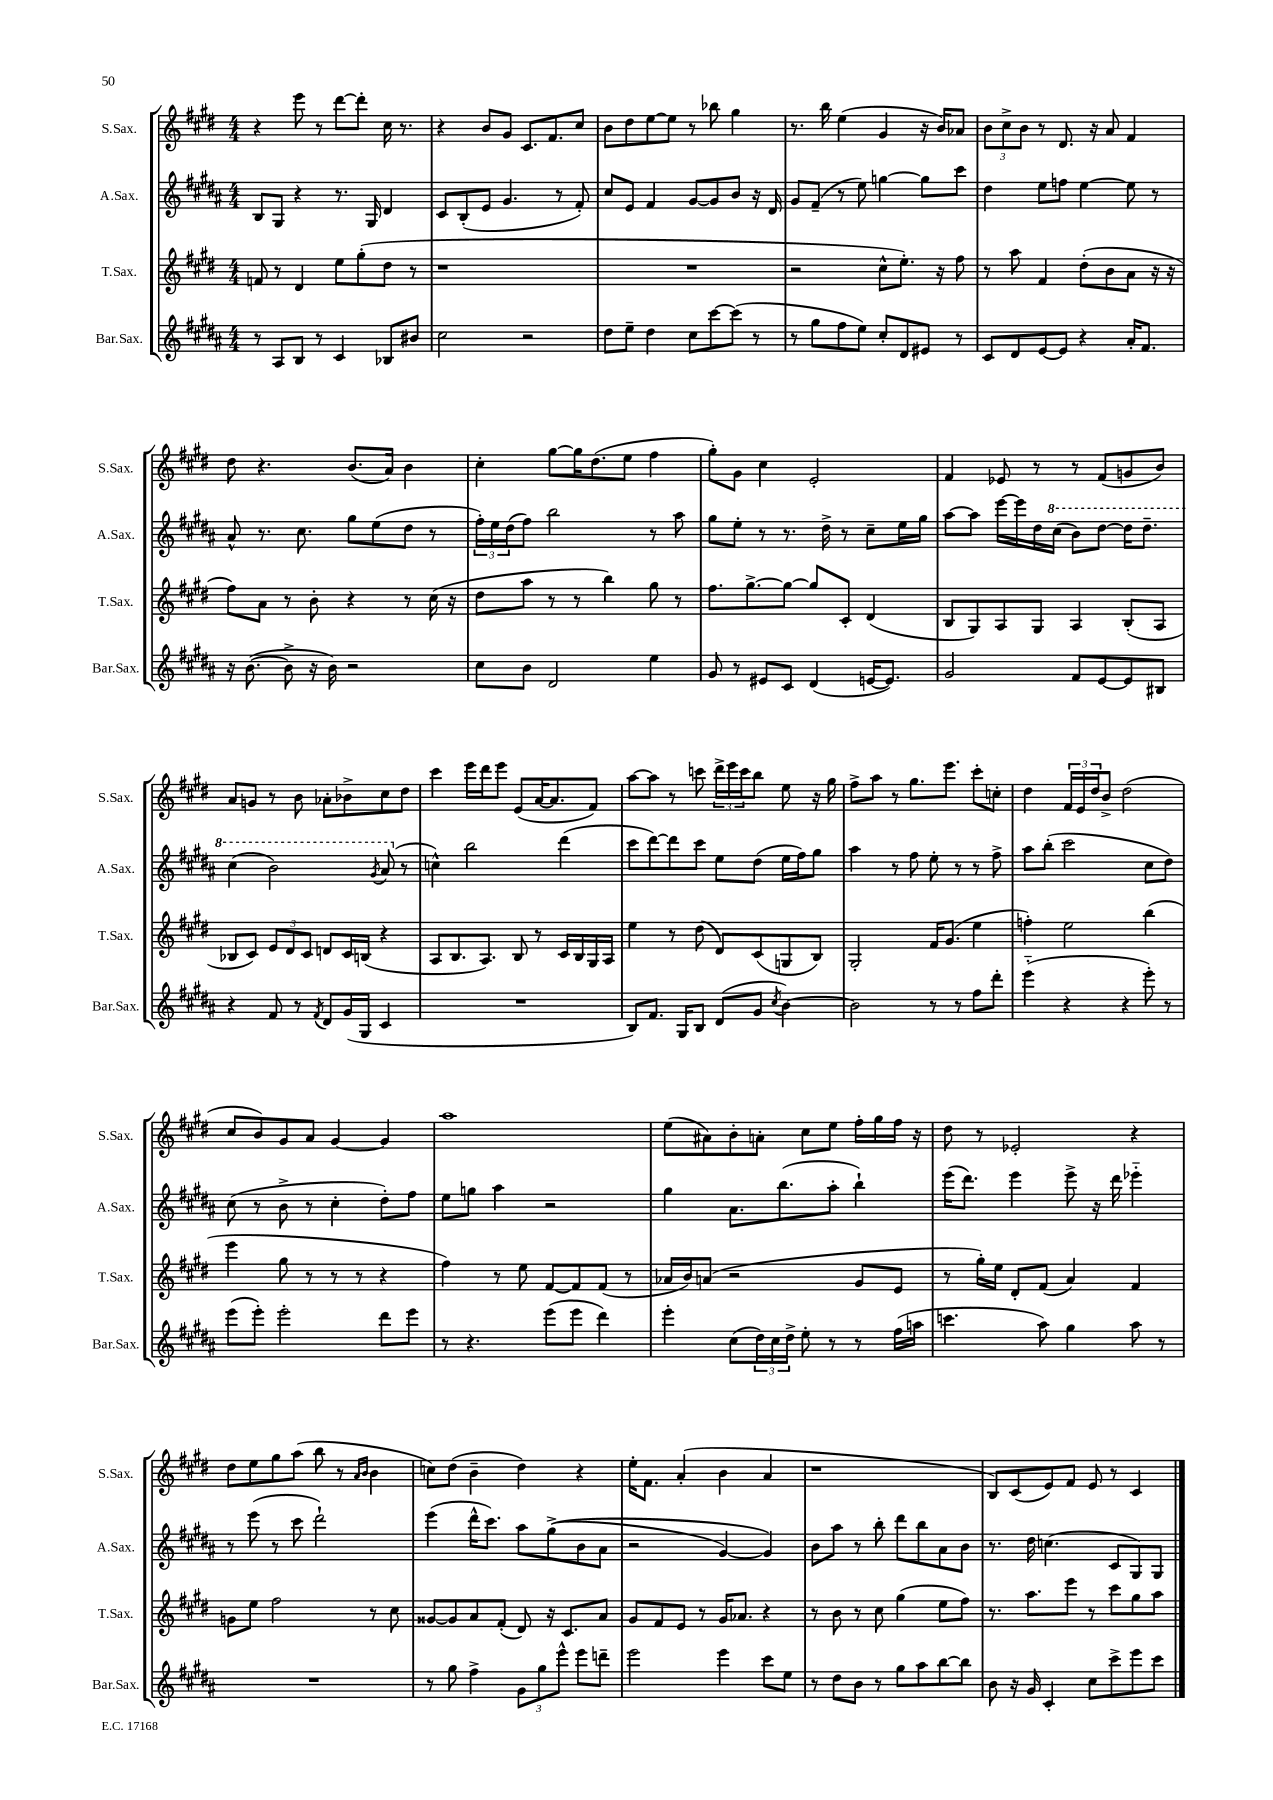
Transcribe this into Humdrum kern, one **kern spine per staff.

**kern	**kern	**kern	**kern
*staff4	*staff3	*staff2	*staff1
*clefG2	*clefG2	*clefG2	*clefG2
*k[f#c#g#d#a#]	*k[f#c#g#d#]	*k[f#c#g#d#a#]	*k[f#c#g#d#]
*M4/4	*M4/4	*M4/4	*M4/4
8r	8f/	8B/L	4r
8A#/L	8r	8G#/J	.
8B/J	4d#/	4r	8eee\
8r	.	.	8r
4c#/	8ee\L	8.r	[8ddd#\L
.	(8gg#'\	.	8ddd#'\]J
.	.	16G#/	.
8B-/L	8dd#\J	4d#/	16cc#\
.	.	.	8.r
8b#/J	8r	.	.
=	=	=	=
2cc#\	1r	8c#/L	4r
.	.	(8B'/	.
.	.	8e/J	8b/L
.	.	4.g#/	8g#/J
2r	.	.	8.c#/L
.	.	.	8.f#/
.	.	8r	.
.	.	8f#'/)	8cc#/J
=	=	=	=
8dd#\L	1r	8cc#/L	8b\L
8ee~\J	.	8e/J	8dd#\
4dd#\	.	4f#/	[8ee\
.	.	.	8ee\]J
8cc#\L	.	[8g#/L	8r
[8ccc#\	.	8g#/]	8bb-\
(8ccc#\]J	.	8b/J	4gg#\
8r	.	16r	.
.	.	16d#/	.
=	=	=	=
8r	2r	8g#/L	8.r
8gg#\L	.	(8f#~/J	.
.	.	.	16bb\
8ff#\	.	8r	(4ee\
8ee\J)	.	8ee\)	.
8cc#'/L	8cc#^^\L	[4gg\	4g#/
8d#/	8.ee'\J)	.	.
8e#/J	.	8gg\]L	16r
.	16r	.	16b/LK)
8r	8ff#\	8ccc#\J	8a-/J
=	=	=	=
8c#/L	8r	4dd#\	12b\L
.	.	.	12cc#^\
8d#/	8aa\	.	.
.	.	.	12b\J
[8e/	4f#/	8ee\L	8r
8e/]J	.	8ff\J	8.d#/
4r	(8dd#'\L	[4ee\	.
.	.	.	16r
.	8b\	.	8a/
16a#'/LK	8a\J	8ee\]	4f#/
8.f#/J	.	.	.
.	16r	8r	.
.	16r	.	.
=	=	=	=
16r	8ff#\L)	8a#^^/	8dd#\
([8.b\	.	.	.
.	8a\J	8.r	4.r
8b^\]	8r	.	.
.	.	8.cc#\	.
16r	8b'\	.	.
16b\)	.	.	.
2r	4r	8gg#\L	(8.b/L
.	.	(8ee\	.
.	.	.	16a/Jk)
.	8r	8dd#\J	4b\
.	(16cc#\	8r	.
.	16r	.	.
=	=	=	=
8cc#\L	8dd#\L	24ff#'\LL)	4cc#'\
.	.	24ee\	.
.	.	(24dd#\J	.
8b\J	8aa\J	8ff#\J)	.
2d#/	8r	2bb\	[8gg#\L
.	8r	.	16gg#\]K
.	.	.	(8.dd#\
.	4bb\)	.	.
.	.	.	8ee\J
4ee\	8gg#\	8r	4ff#\
.	8r	8aa#\	.
=	=	=	=
8g#/	8.ff#\L	8gg#\L	8gg#'\L)
8r	.	8ee'\J	8g#\J
.	[8.gg#^\	.	.
8e#/L	.	8r	4cc#\
8c#/J	8gg#\_J	8.r	.
(4d#/	8gg#/]L	.	2e'/
.	.	16dd#^\	.
.	8c#'/J	8r	.
[16e/LK	(4d#/	8cc#~\L	.
8.e/]J)	.	.	.
.	.	16ee\L	.
.	.	16gg#\JJ	.
=	=	=	=
2g#/	8B/L	[8aa#\L	4f#/
.	8G#/)	8aa#\]J	.
.	8A/	[16eee\LL	8e-/
.	.	16eee\]	.
.	8G#/J	16dd#\	8r
.	.	(16ccc#\JJ	.
8f#/L	4A/	8bb\L)	8r
[8e/	.	[8ddd#\J	(8f#/L
8e/]	(8B'/L	16ddd#\]LK	8g/
.	.	8.ddd#~\J	.
8B#/J	8A/J	.	8b/J)
=	=	=	=
4r	8B-/L	(4ccc#\	8a/L
.	8c#/J)	.	8g/J
8f#/	12e/L	2bb\)	8r
.	12d#/	.	.
8r	.	.	8b\
.	12c#/J	.	.
8qf#/	.	.	.
8d#/L	8d/L	.	8a-'\L
(16g#/L	16c#/L	.	8b-^\
16G#/JJ	(16B/JJ	.	.
.	.	8qgg#/	.
4c#/	4r	(8aa#/	8cc#\
.	.	8r	8dd#\J
=	=	=	=
1r	8A/L	4cc^^\)	4ccc#\
.	8.B/	.	.
.	.	2bb\	16eee\LL
.	8.A/J)	.	16ddd#\J
.	.	.	8eee\J
.	8B/	.	(8e/L
.	8r	.	[16a/K
.	.	.	8.a/]
.	16c#/LL	(4ddd#\	.
.	16B/	.	.
.	16G#/	.	8f#/J)
.	16A/JJ	.	.
=	=	=	=
8B/L)	4ee\	8ccc#\L	[8aa\L
8.f#/J	.	[8ddd#\)	8aa\]J
.	8r	8ddd#\]	8r
16G#/LK	.	.	.
8B/J	(8dd#\	8ccc#\J	8ccc\
(8d#/L	8d#/L)	8ee\L	24ddd#^\LL
.	.	.	24eee\
.	.	.	24ccc\J
8g#/J	(8c#/	(8dd#\J	8bb\J
8qcc#/	.	.	.
[4b\)	8G/	16ee\LL	8ee\
.	.	16ff#\J)	.
.	8B/J)	8gg#\J	16r
.	.	.	16gg#\
=	=	=	=
2b\]	2G#'/	4aa#\	8ff#^\L
.	.	.	8aa\J
.	.	8r	8r
.	.	8ff#\	8.gg#\L
8r	16f#/LK	8ee'\	.
.	(8.g#/J	.	8.eee\J
8r	.	8r	.
8ff#\L	4ee\	8r	8ccc#'\L
8ddd#'\J	.	8ff#^\	8cc'\J
=	=	=	=
(4eee'~\	4ff'\)	8aa#\L	4dd#\
.	.	(8bb'\J	.
4r	2ee\	2ccc#\	24f#/LL
.	.	.	24e/
.	.	.	24dd#/J
.	.	.	8b^/J
4r	.	.	(2dd#\
8eee'\)	(4bb\	8cc#\L	.
8r	.	8dd#\J)	.
=	=	=	=
(8eee\L	4eee\	(8cc#\	8cc#/L
8eee'\J)	.	8r	8b/)
2eee'\	8gg#\	8b^\	8g#/
.	8r	8r	8a/J
.	8r	4cc#'\	[4g#/
.	8r	.	.
8ddd#\L	4r	8dd#'\L)	4g#/]
8eee\J	.	8ff#\J	.
=	=	=	=
8r	4ff#\)	8ee\L	1aa
4.r	.	8gg\J	.
.	8r	4aa#\	.
.	8ee\	.	.
(8eee\L	[8f#/L	2r	.
8eee\J	8f#/]	.	.
4ddd#\)	(8f#/J	.	.
.	8r	.	.
=	=	=	=
4eee'\	16a-/LL	4gg#\	(8ee\L
.	16b/J)	.	.
.	(8a/J	.	8a#\)
(8cc#\L	2r	8.a#\L	8b'\
24dd#\L)	.	.	8a'\J
24cc#\	.	.	.
.	.	(8.bb\	.
24dd#^\JJ	.	.	.
8ee'\	.	.	8cc#\L
8r	.	8aa#'\J	8ee\J
8r	8g#/L	4bb`\)	16ff#'\LL
.	.	.	16gg#\
(16ff#\LL	8e/J	.	16ff#\JJ
16aa\JJ	.	.	16r
=	=	=	=
4.ccc\	8r	(16eee\LK	8dd#\
.	.	8.ddd#\J)	.
.	16gg#'\LL)	.	8r
.	16ee\JJ	.	.
.	8d#'/L	4eee\	2e-'/
8aa#\)	(8f#/J	.	.
4gg#\	4a/)	8eee^\	.
.	.	16r	.
.	.	16ddd#\	.
8aa#\	4f#/	4eee-'~\	4r
8r	.	.	.
=	=	=	=
1r	8g\L	8r	8dd#\L
.	8ee\J	(8eee\	8ee\
.	2ff#\	8r	8gg#\
.	.	8ccc#\	(8aa\J
.	.	2ddd#`\)	8bb\
.	.	.	8r
.	.	.	16qqa/LL
.	.	.	16qqb/JJ
.	8r	.	4b\
.	8cc#\	.	.
=	=	=	=
8r	[8g##/L	(4eee\	8cc\L)
8gg#\	8g##/]	.	(8dd#\J
4ff#^\	8a/	16ddd#^^\LK	4b~\
.	.	8.ccc#\J)	.
.	(8f#'/J	.	.
12g#\L	8d#/)	8aa#\L	4dd#\)
12gg#\	.	.	.
.	16r	&((8gg#^\	.
12eee^^\J	.	.	.
.	8.c#/L	.	.
8eee\L	.	8b\	4r
8ddd~\J	8a/J	8a#\J	.
=	=	=	=
2eee\	8g#/L	2r	16ee'\LK
.	.	.	8.f#\J
.	8f#/	.	.
.	8e/J	.	(4a'/
.	8r	.	.
4eee\	16g#/LK	[4g#/)	4b\
.	8.a-/J	.	.
8ccc#\L	4r	4g#/]&)	4a/
8ee\J	.	.	.
=	=	=	=
8r	8r	8b\L	1r
8dd#\L	8b\	8aa#\J	.
8b\J	8r	8r	.
8r	8cc#\	8bb'\	.
8gg#\L	(4gg#\	8ddd#\L	.
8aa#\	.	8bb\	.
[8bb\	8ee\L	8a#\	.
8bb\]J	8ff#\J)	8b\J	.
=	=	=	=
8b\	8.r	8.r	8B/L)
16r	.	.	(8c#/
16g#/	8.aa\L	16dd#\	.
4c#'/	.	(4.cc\	8e/)
.	8eee\J	.	8f#/J
8cc#\L	8r	.	8e/
8ccc#^\	8ccc#\L	8c#/L	8r
8eee\	8gg#\	8G#/)	4c#/
8ccc#\J	8aa\J	8G#/J	.
==	==	==	==
*-	*-	*-	*-
